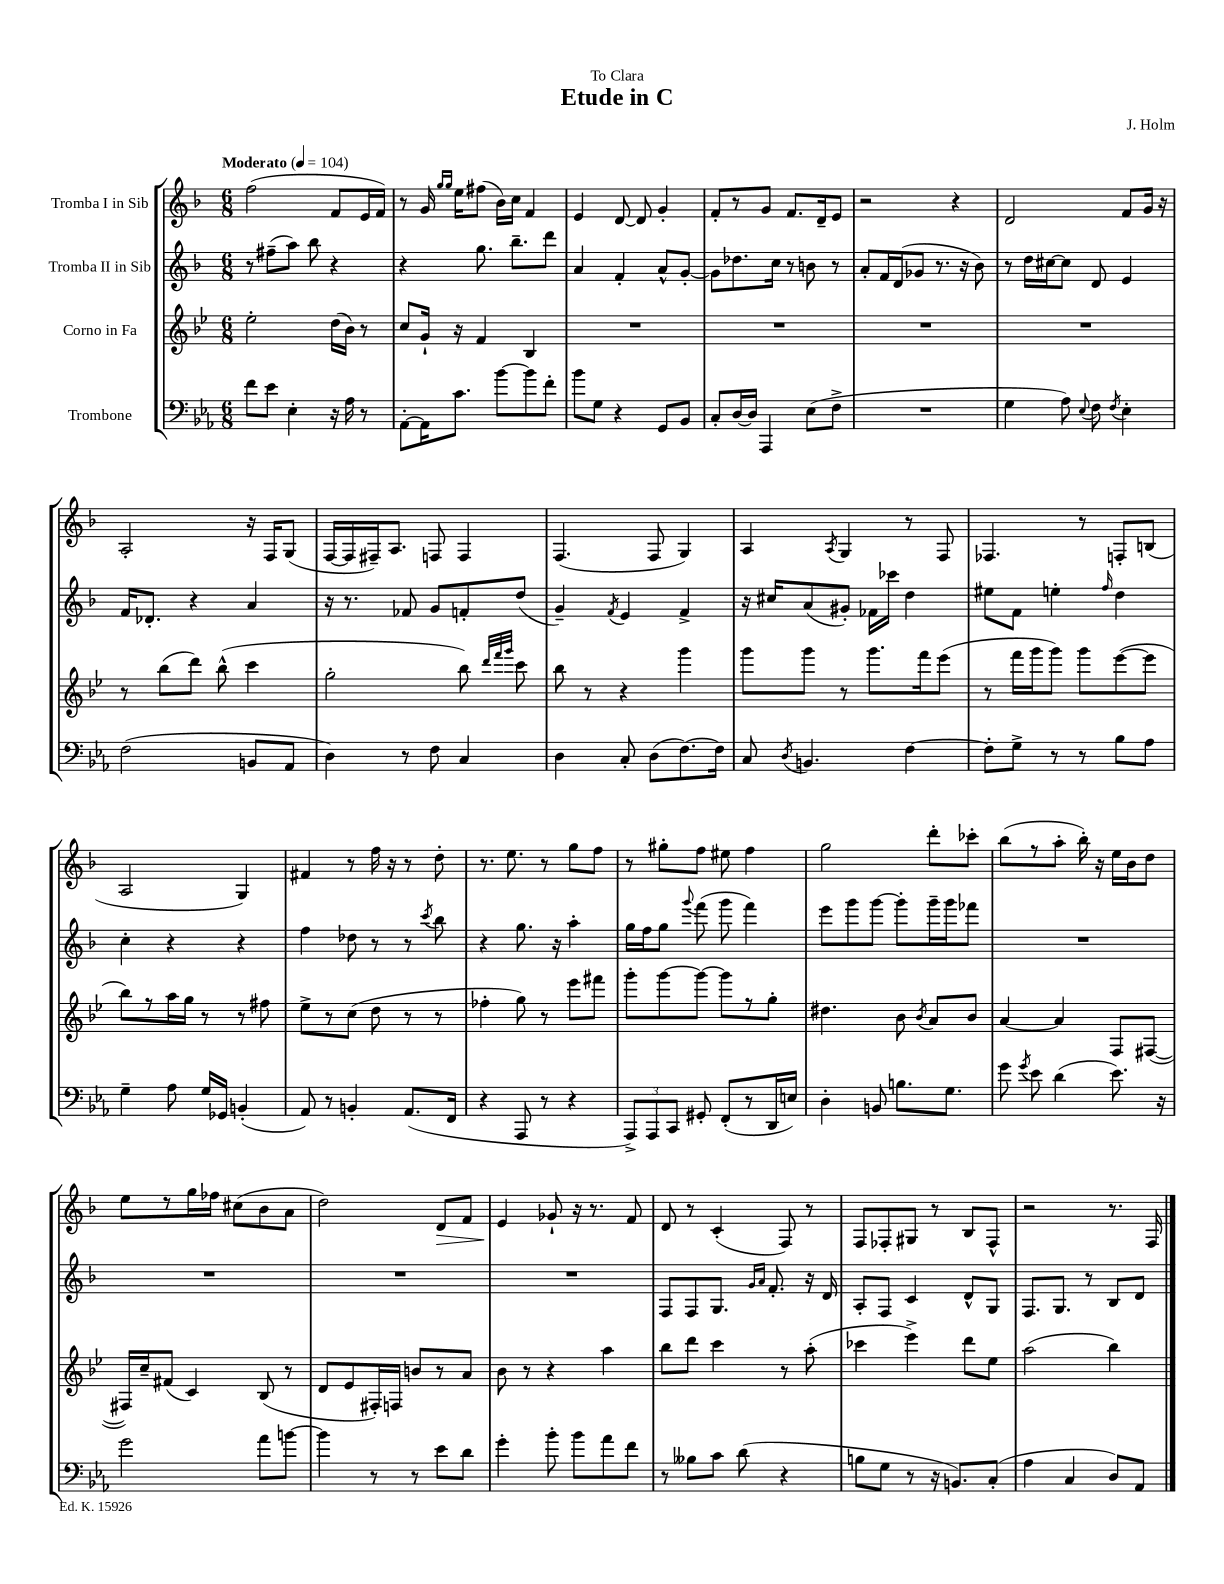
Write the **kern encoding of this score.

**kern	**kern	**kern	**kern	**dynam
*part4	*part3	*part2	*part1	*part1
*staff4	*staff3	*staff2	*staff1	*staff1
*I"Trombone	*I"Corno in Fa	*I"Tromba II in Sib	*I"Tromba I in Sib	*
*clefF4	*clefG2	*clefG2	*clefG2	*
*k[b-e-a-]	*k[b-e-]	*k[b-]	*k[b-]	*
*M6/8	*M6/8	*M6/8	*M6/8	*
*MM104	*MM104	*MM104	*MM104	*
=1	=1	=1	=1	=1
!	!	!	!LO:TX:a:B:t=Moderato	!
8f\L	2ee-'\	8r	(2ff\	.
8e-\J	.	(8ff#X~\L	.	.
4E-'\	.	8aa\J)	.	.
.	.	8bb-\	.	.
16r	(16dd\LL	4r	8f/L	.
16A-\	16b-\JJ)	.	.	.
8r	8r	.	16e/L	.
.	.	.	16f/JJ)	.
=2	=2	=2	=2	=2
[8AA-'\L	8cc/L	4r	8r	.
16AA-\K]	16g`/Jk	.	16g/	.
.	.	.	16qqgg/LL	.
.	.	.	16qqgg/JJ	.
8.c\J	16r	.	16ee\KL	.
.	4f/	8.gg\	(8ff#X\J	.
[8b-\L	.	.	16b-\LL)	.
.	.	8.bb-~\L	16cc\JJ	.
8b-\]	4B-/	.	4f/	.
8f'\J	.	8ddd\J	.	.
=3	=3	=3	=3	=3
8b-\L	2.r	4a/	4e/	.
8G\J	.	.	.	.
4r	.	4f'/	[8d/	.
.	.	.	8d/]	.
8GG/L	.	8a^^/L	4g'/	.
8BB-/J	.	[8g'/J	.	.
=4	=4	=4	=4	=4
8C'/L	2.r	8g\L]	8f'/L	.
[16D/L	.	8.dd-X\	8r	.
16D/JJ]	.	.	.	.
4AAA-/	.	.	8g/J	.
.	.	16cc\Jk	.	.
.	.	8r	8.f/L	.
(8E-\L	.	8bn\	.	.
.	.	.	16d~/k	.
8F^\J	.	8r	8e/J	.
=5	=5	=5	=5	=5
2.r	2.r	8a'/L	2r	.
.	.	16f/L	.	.
.	.	(16d/J	.	.
.	.	8g-X/J	.	.
.	.	8.r	.	.
.	.	.	4r	.
.	.	16r	.	.
.	.	8b-\)	.	.
=6	=6	=6	=6	=6
4G\	2.r	8r	2d/	.
.	.	16dd\LL	.	.
.	.	[16cc#X\J	.	.
8A-\)	.	8cc#\J]	.	.
8qqE-/	.	.	.	.
8F\	.	8d/	.	.
8qF/	.	.	.	.
4E-'\	.	4e/	8f/L	.
.	.	.	16g/Jk	.
.	.	.	16r	.
!!LO:LB:g=z
=7	=7	=7	=7	=7
(2F\	8r	16f/KL	2A'/	.
.	.	8.d-X'/J	.	.
.	(8bb-\L	.	.	.
.	8ddd\J)	4r	.	.
.	(8bb-^^\	.	.	.
8BBn/L	4ccc\	4a/	16r	.
.	.	.	16F/KL	.
8AA-/J	.	.	(8G/J	.
=8	=8	=8	=8	=8
4D\)	2gg'\	16r	[16F/LL	.
.	.	8.r	16F/]	.
.	.	.	16F#X~/J)	.
.	.	.	8.A/J	.
8r	.	8f-X/	.	.
8F\	.	8g/L	8Fn/	.
4C/	8bb-\)	8fn'/	4F/	.
.	32qqddd/LLL	.	.	.
.	32qqfff/	.	.	.
.	32qqggg/JJJ	.	.	.
.	8ccc\	(8dd/J	.	.
=9	=9	=9	=9	=9
4D\	8bb-\	4g~/)	(4.F/	.
.	8r	.	.	.
.	.	8qf/	.	.
8C'/	4r	4e/	.	.
(8D\L	.	.	8F/	.
[8.F\)	4ggg\	4f^/	4G/)	.
16F\Jk]	.	.	.	.
=10	=10	=10	=10	=10
8C/	8ggg\L	16r	4A/	.
.	.	16cc#X/KL	.	.
8qD/	.	.	.	.
4.BBn/	8ggg\J	(8a/	.	.
.	.	.	8qA/	.
.	8r	8g#X'/J)	4G/	.
.	8.ggg\L	16f-X\LL	.	.
.	.	16ccc-X\JJ	.	.
[4F\	.	4dd\	8r	.
.	16fff\k	.	.	.
.	(8eee-\J	.	8F/	.
=11	=11	=11	=11	=11
8F'\L]	8r	8ee#X\L	4.F-X/	.
8G^\J	16fff\LL	8f\J	.	.
.	16ggg\J	.	.	.
8r	8ggg\J)	4een'\	.	.
8r	8ggg\L	.	8r	.
.	.	16qqff/	.	.
8B-\L	([8eee-\	4dd\	8Fn'/L	.
8A-\J	8eee-\J]	.	(8Bn/J	.
!!LO:LB:g=z
=12	=12	=12	=12	=12
4G~\	8bb-\L)	4cc'\	2A/	.
.	8r	.	.	.
8A-\	16aa\L	4r	.	.
.	16gg\JJ	.	.	.
16G/LL	8r	.	.	.
16GG-X/JJ	.	.	.	.
(4BBn'/	8r	4r	4G/)	.
.	8ff#X\	.	.	.
=13	=13	=13	=13	=13
8AA-/)	8ee-^\L	4ff\	4f#X/	.
8r	8r	.	.	.
4BBn'/	(8cc\J	8dd-X\	8r	.
.	8dd\	8r	16ff\	.
.	.	.	16r	.
(8.AA-/L	8r	8r	8r	.
.	.	8qccc/	.	.
.	8r	8bb-\	8dd'\	.
16FF/Jk	.	.	.	.
=14	=14	=14	=14	=14
4r	4ff-X'\	4r	8.r	.
.	.	.	8.ee\	.
8AAA-/	8gg\)	8.gg\	.	.
8r	8r	.	8r	.
.	.	16r	.	.
4r	8eee-\L	4aa'\	8gg\L	.
.	8fff#X\J	.	8ff\J	.
=15	=15	=15	=15	=15
12AAA-^/L)	8ggg'\L	16gg\LL	8r	.
.	.	16ff\J	.	.
12AAA-/	.	.	.	.
.	[8ggg\	8gg\J	8gg#X'\L	.
12CC/J	.	.	.	.
.	.	8qqggg/	.	.
8GG#X'/	8ggg\J_	(8fff\	8ff\J	.
(8FF'/L	8ggg\L]	8ggg\	8ee#X\	.
8r	8r	4fff\)	4ff\	.
16DD/L	8gg'\J	.	.	.
16En/JJ)	.	.	.	.
=16	=16	=16	=16	=16
4D'\	4.dd#X\	8eee\L	2gg\	.
.	.	8ggg\	.	.
8BBn/	.	[8ggg\J	.	.
8.Bn\L	8b-\	8ggg'\L]	.	.
.	8qb-/	.	.	.
.	8a/L	16ggg~\L	8ddd'\L	.
8.G\J	.	16ggg\J	.	.
.	8b-/J	8fff-X\J	8ccc-X'\J	.
=17	=17	=17	=17	=17
8g\	[4a/	2.r	(8bb-\L	.
8qg/	.	.	.	.
8e-\	.	.	8r	.
(4d\	4a/]	.	8aa'\J	.
.	.	.	16bb-'\)	.
.	.	.	16r	.
8.e-\)	8F/L	.	16ee\LL	.
.	.	.	16b-\J	.
.	([8F#X/J	.	8dd\J	.
16r	.	.	.	.
!!LO:LB:g=z
=18	=18	=18	=18	=18
2g\	16F#X/LL])	2.r	8ee\L	.
.	16cc~/J	.	.	.
.	(8f#X/J	.	8r	.
.	4c/)	.	16gg\L	.
.	.	.	16ff-X\JJ	.
.	.	.	(8cc#X\L	.
8a-\L	(8B-/	.	8b-\	.
[8bn\J	8r	.	8a\J	.
=19	=19	=19	=19	=19
4b\]	8d/L	2.r	2dd\)	.
.	8e-/	.	.	.
8r	16F#X'/L)	.	.	.
.	16Fn/JJ	.	.	.
8r	8bn/L	.	.	.
!	!	!	!	!LO:HP:b
8e-\L	8r	.	8d/L	>
8d\J	8a/J	.	8f/J	.
=20	=20	=20	=20	=20
4g'\	8b-\	2.r	4e/	.
.	8r	.	.	.
8b-'\	4r	.	8g-X`/	]
8b-\L	.	.	16r	.
.	.	.	8.r	.
8a-\	4aa\	.	.	.
8f\J	.	.	8f/	.
=21	=21	=21	=21	=21
8r	8bb-\L	8F/L	8d/	.
8B--X\L	8ddd\J	8F/	8r	.
8c\J	4ccc\	8.G/J	(4c'/	.
(8d\	.	.	.	.
.	.	16qqg/LL	.	.
.	.	16qqa/JJ	.	.
.	.	8.f'/	.	.
4r	8r	.	8F/)	.
.	(8aa'\	16r	8r	.
.	.	16d/	.	.
=22	=22	=22	=22	=22
8Bn\L	4ccc-X\	8A'/L	8F/L	.
8G\J	.	8F/J	8F-X'/	.
8r	4eee-^\)	4c/	8G#X/J	.
16r	.	.	8r	.
8.BBn/L)	.	.	.	.
.	8ddd\L	8d^^/L	8B-/L	.
(8C'/J	8ee-\J	8G/J	8F-^^/J	.
=23	=23	=23	=23	=23
4A-\	(2aa\	8.F/L	2r	.
.	.	8.G/J	.	.
4C/	.	.	.	.
.	.	8r	.	.
8D/L)	4bb-\)	8B-/L	8.r	.
8AA-/J	.	8d/J	.	.
.	.	.	16F/	.
==	==	==	==	==
*-	*-	*-	*-	*-
